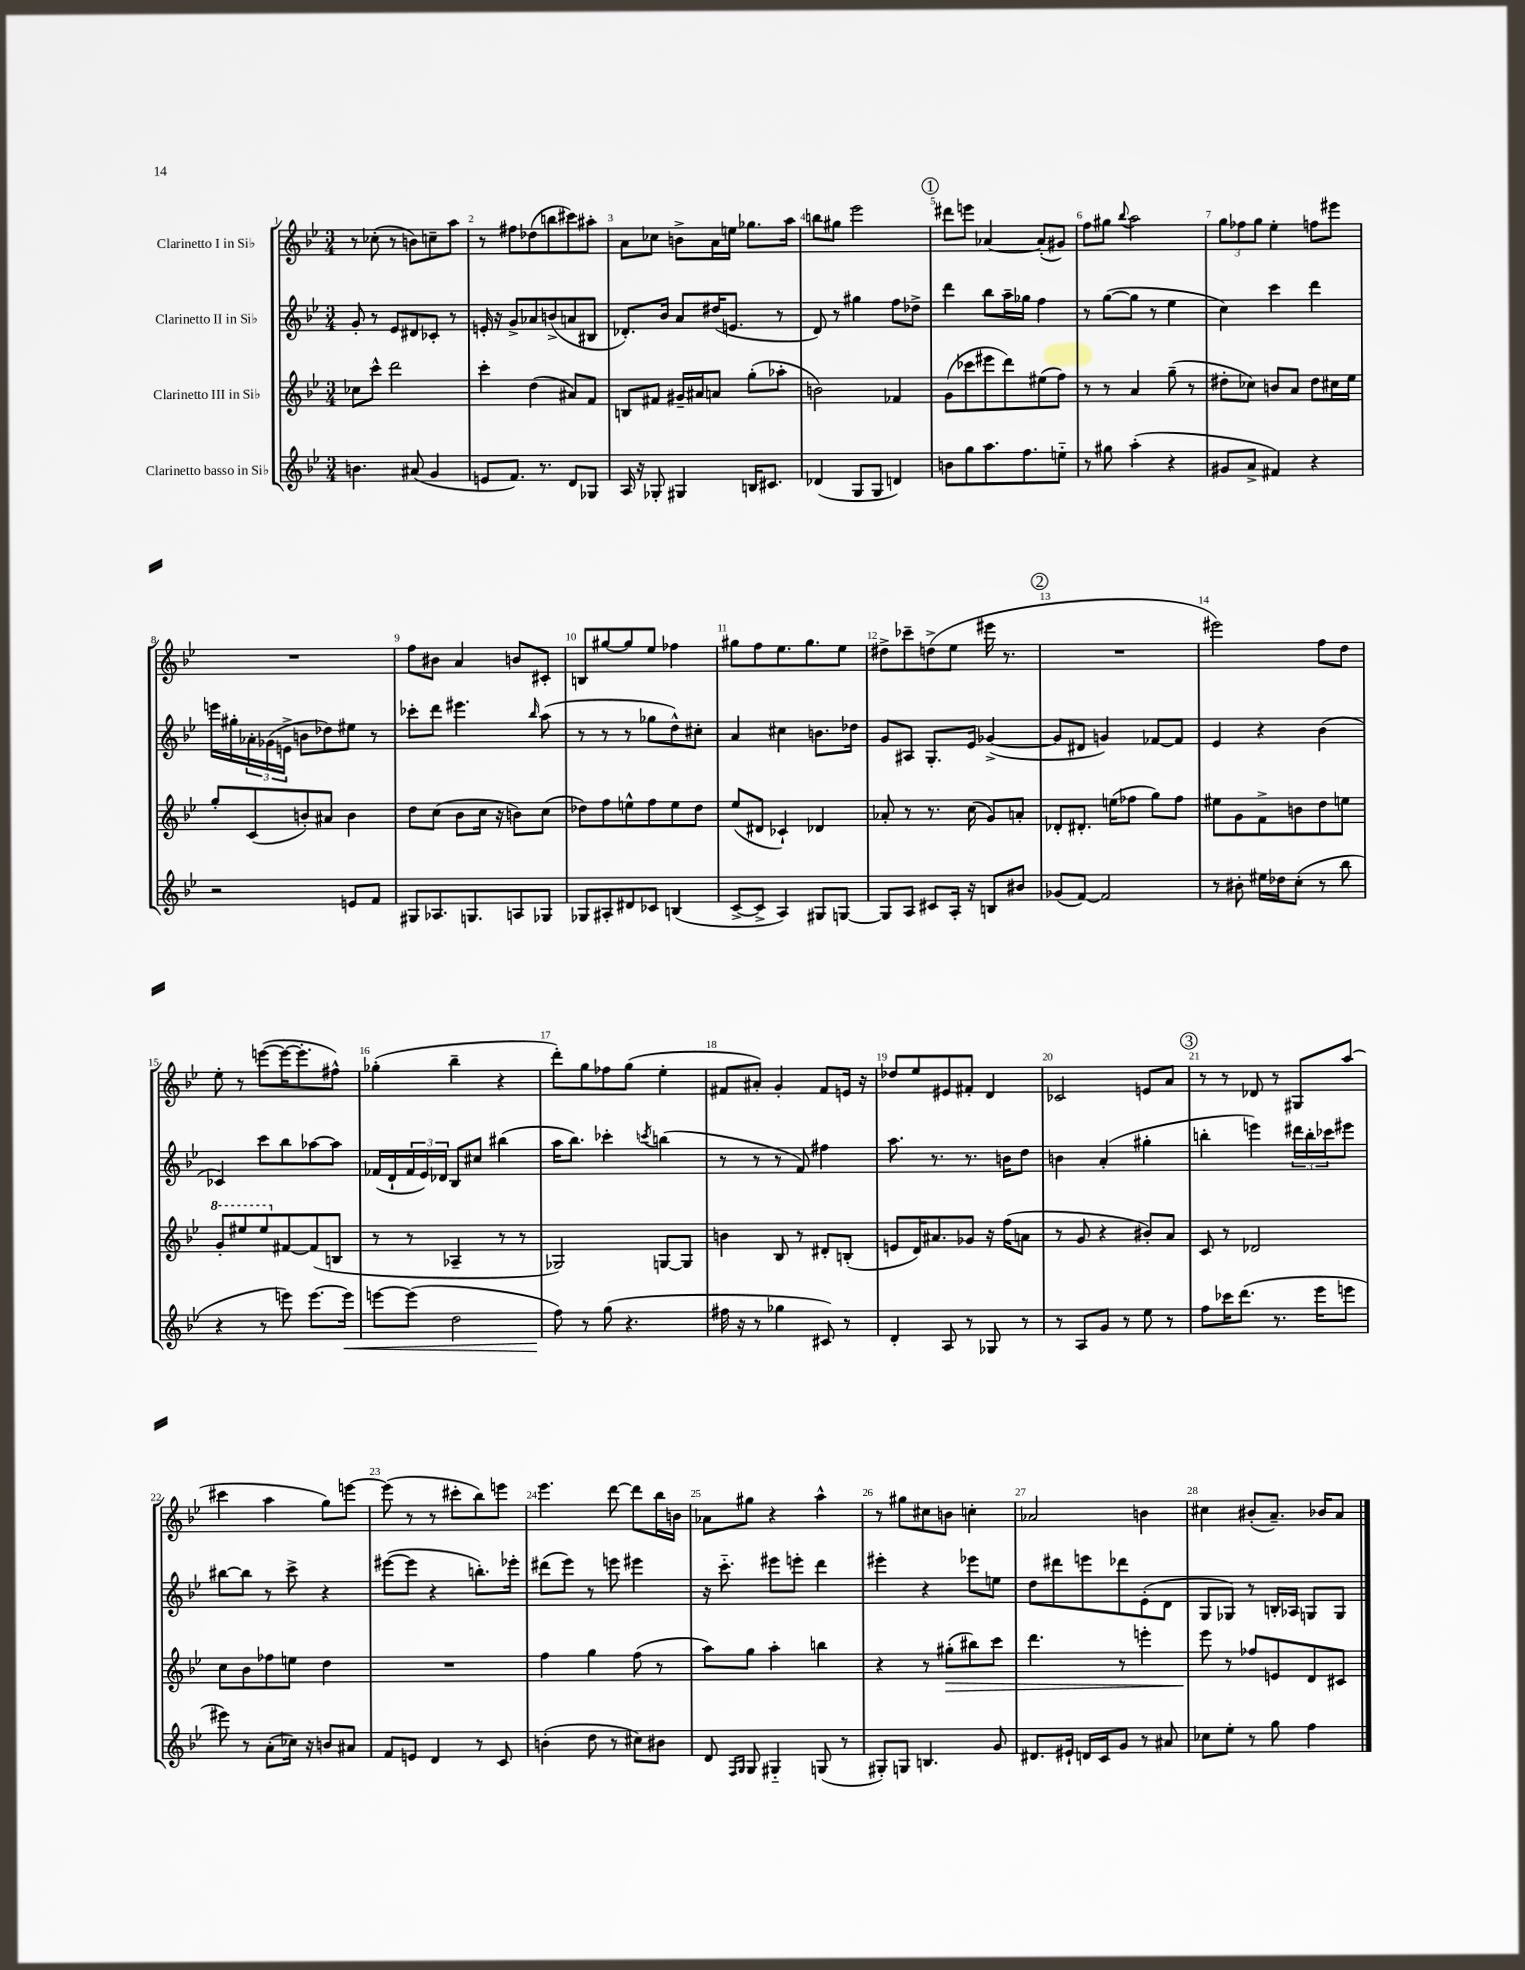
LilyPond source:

<<
\new StaffGroup <<
\new Staff = "s0" \with { instrumentName = "Clarinetto I in Sib" } {
    \clef treble \key bes \major \numericTimeSignature \time 3/4
    r8 ces''8-.( r8 b'8) c''8-- a''8 |
    r8 fis''8 des''8( b''8 cis'''8) ais''8-. |
    a'8 ces''8 b'8-> a'16 e''16 ges''8. a''16 |
    b''8 gis''8 ees'''2 |
    \mark \markup { \circle "1" } dis'''8 e'''8 aes'4~ aes'8-.( gis'8) |
    f''8 gis''8 \appoggiatura { bes''8 } a''2 |
    \tuplet 3/2 { g''8 fes''8 g''8 } ees''4-. f''8 eis'''8 |
    R2. |
    f''8 bis'8 a'4 b'8 cis'8-. |
    b8 gis''8~ gis''8 ees''8 fes''4 |
    gis''8 f''8 ees''8. gis''8. ees''8 |
    dis''8-> ces'''8-- d''8->( ees''8 eis'''16 r8. |
    \mark \markup { \circle "2" } R2. |
    eis'''2) f''8 d''8 |
    ees''8-. r8 e'''8~( e'''16~ e'''8.-. fis''8-^) |
    ges''4-.( bes''4-- r4 |
    d'''8-.) g''8 fes''8 g''8( ees''4-. |
    fis'8 ais'8-.) g'4-. fis'8 e'16 r16 |
    des''8 ees''8 eis'8 fis'8-. d'4 |
    ces'2 e'8 a'8 |
    \mark \markup { \circle "3" } r8 r8 des'8 r8 gis8 a''8( |
    cis'''4 a''4 g''8) e'''8~ |
    e'''8( r8 r8 cis'''8-. bes''8) e'''8 |
    ees'''4. d'''8~ d'''8 bes''16 b'16 |
    aes'8 gis''8 r4 a''4-^ |
    r8 gis''8 cis''8 b'8 c''4-. |
    aes'2 b'4 |
    cis''4 bis'8-.( a'8.--) bes'16 a'8 \bar "|." |
}
\new Staff = "s1" \with { instrumentName = "Clarinetto II in Sib" } {
    \clef treble \key bes \major \numericTimeSignature \time 3/4
    g'8-. r8 ees'8 dis'8 ces'8-. r8 |
    e'16-. r16 g'8-> aes'8 b'8->( a'8 bis8 |
    des'8.-.) bes'16 a'8 dis''16( e'8. r8 |
    d'8) r8 gis''4 f''8 des''8-> |
    \mark \markup { \circle "1" } d'''4 bes''8 a''16-- ges''16 f''4 |
    r8 g''8~( g''8 r8 ees''4 |
    c''4) c'''4 d'''4 |
    e'''16 gis''16-. \tuplet 3/2 { aes'16-. ges'16( e'16-> } b'8 des''8) eis''8 r8 |
    ces'''8-. d'''8 eis'''4. \grace { bes''16 } a''8( |
    r8 r8 r8 ges''8 d''8-^) cis''8-. |
    a'4 cis''4 b'8. des''16 |
    g'8 ais8 g8.-. ees'16 ges'4~->( |
    \mark \markup { \circle "2" } ges'8 dis'8 g'4) fes'8~ fes'8 |
    ees'4 r4 bes'4( |
    ces'4) c'''8 bes''8 aes''8~ aes''8 |
    fes'16( d'16-! \tuplet 3/2 { fes'16 ees'16) des'16 } bes8 cis''8 bis''4( |
    a''16 bes''8.) ces'''4-. \acciaccatura { c'''8 } b''4( |
    r8 r8 r8 f'8) fis''4 |
    a''8. r8. r8. b'16 d''8 |
    b'4 a'4-.( gis''4-. |
    \mark \markup { \circle "3" } b''4-. e'''4) \tuplet 3/2 { dis'''16 b''16-. ces'''16 } eis'''8 |
    bis''8~ bis''8 r8 c'''8-> r4 |
    eis'''8~( eis'''8 r4 b''8.-.) ees'''16-. |
    dis'''8( ees'''8) r8 e'''8 eis'''4 |
    r16 c'''8.-_ eis'''8 e'''8-. d'''4 |
    eis'''4-. r4 ees'''8 e''8 |
    d''8 dis'''8 e'''8 des'''8 ees'8-.( d'8 |
    g8 ges8) r8 b16-. aes16 g8 g8 \bar "|." |
}
\new Staff = "s2" \with { instrumentName = "Clarinetto III in Sib" } {
    \clef treble \key bes \major \numericTimeSignature \time 3/4
    ces''8 c'''8-^ d'''2 |
    c'''4-. d''4( ais'8) f'8 |
    b8 fis'8 gis'16-- ais'16 a'8 g''8-.( aes''8-. |
    b'2) fes'4 |
    \mark \markup { \circle "1" } g'8( ces'''8 eis'''8 d'''8) eis''8( f''8) |
    r8 r8 a'4 g''8--( r8 |
    dis''8-. ces''8) b'8 a'8 dis''8 cis''16 ees''16 |
    g''8-. c'8( b'8-.) ais'8 b'4 |
    d''8 c''8( bes'8 c''16 r16 b'8) c''8( |
    des''8) f''8 e''8-^ f''8 e''8 des''8 |
    ees''8( dis'8 ces'4-!) des'4 |
    aes'8-. r8 r8. c''16( g'8) a'8-. |
    \mark \markup { \circle "2" } des'8-. dis'8.-. e''16( fes''8 g''8) fes''8 |
    eis''8 g'8 f'8-> b'8 d''8 e''8 |
    \ottava #1 g''8-. eis'''8 eis'''8 \ottava #0 fis'8~ fis'8( b8 |
    r8 r8 aes4-- r8 r8 |
    ges2) g8~ g8 |
    b'4 bes8 r8 dis'8-. b8-.( |
    e'8 d'16) ais'8. ges'8 r16 f''16( a'8 |
    r8 g'8 r4 bis'8-.) a'8 |
    \mark \markup { \circle "3" } c'8 r8 des'2 |
    c''8 bes'8 fes''8 e''8 d''4 |
    R2. |
    f''4 g''4 f''8( r8 |
    a''8) g''8 a''4-. b''4 |
    r4 r8 gis''8-.\>( bis''8) c'''8 |
    d'''4. r8 e'''4-. |
    ees'''8\! r8 fes''8 e'8 d'8 cis'8 \bar "|." |
}
\new Staff = "s3" \with { instrumentName = "Clarinetto basso in Sib" } {
    \clef treble \key bes \major \numericTimeSignature \time 3/4
    b'4. ais'8( g'4 |
    e'8 f'8.) r8. d'8 ges8 |
    a16 r16 ges8-. gis4 b16 cis'8. |
    des'4( g8 g8 d'4) |
    \mark \markup { \circle "1" } b'8 g''8 a''8. f''8. e''8-_ |
    r8 gis''8 a''4-.( r4 |
    gis'8 a'8-> fis'4) r4 |
    r2 e'8 f'8 |
    gis8 aes8. g8. a8 ges8 |
    ges8 ais8-. dis'8 ces'8 b4( |
    c'8~-> c'8-> a4) gis8 g8~ |
    g8 a8 cis'8 a16-. r16 b8 bis'8 |
    \mark \markup { \circle "2" } ges'8( f'8~) f'2 |
    r8 bis'8-. eis''16 des''16 c''8-.( r8 bes''8 |
    r4 r8 e'''8) e'''8.~ e'''16\< |
    e'''8~ e'''8( d''2 |
    f''8\!) r8 g''8( r4. |
    fis''16 r16 r8 ges''4 cis'8) r8 |
    d'4-. a8 r8 ges8 r8 |
    r8 a8 g'8 r8 ees''8 r8 |
    \mark \markup { \circle "3" } f''8 ces'''16 d'''8.( r8. ees'''16 e'''8 |
    eis'''8) r8 a'8-.( ces''16) r16 b'8 ais'8 |
    f'8 e'8 d'4 r8 c'8 |
    b'4-.( d''8 r8 cis''8) bis'8 |
    d'8 \grace { f16 g16 } g8 gis4-_ g8( r8 |
    gis8-.) g8 b4. g'8 |
    dis'8. eis'16-! d'16 c'16 g'8 r8 ais'8 |
    ces''8 ees''8-. r8 g''8 f''4 \bar "|." |
}
>>
>>
\layout { \context { \Score \override BarNumber.break-visibility = ##(#f #t #t) barNumberVisibility = #all-bar-numbers-visible } }
